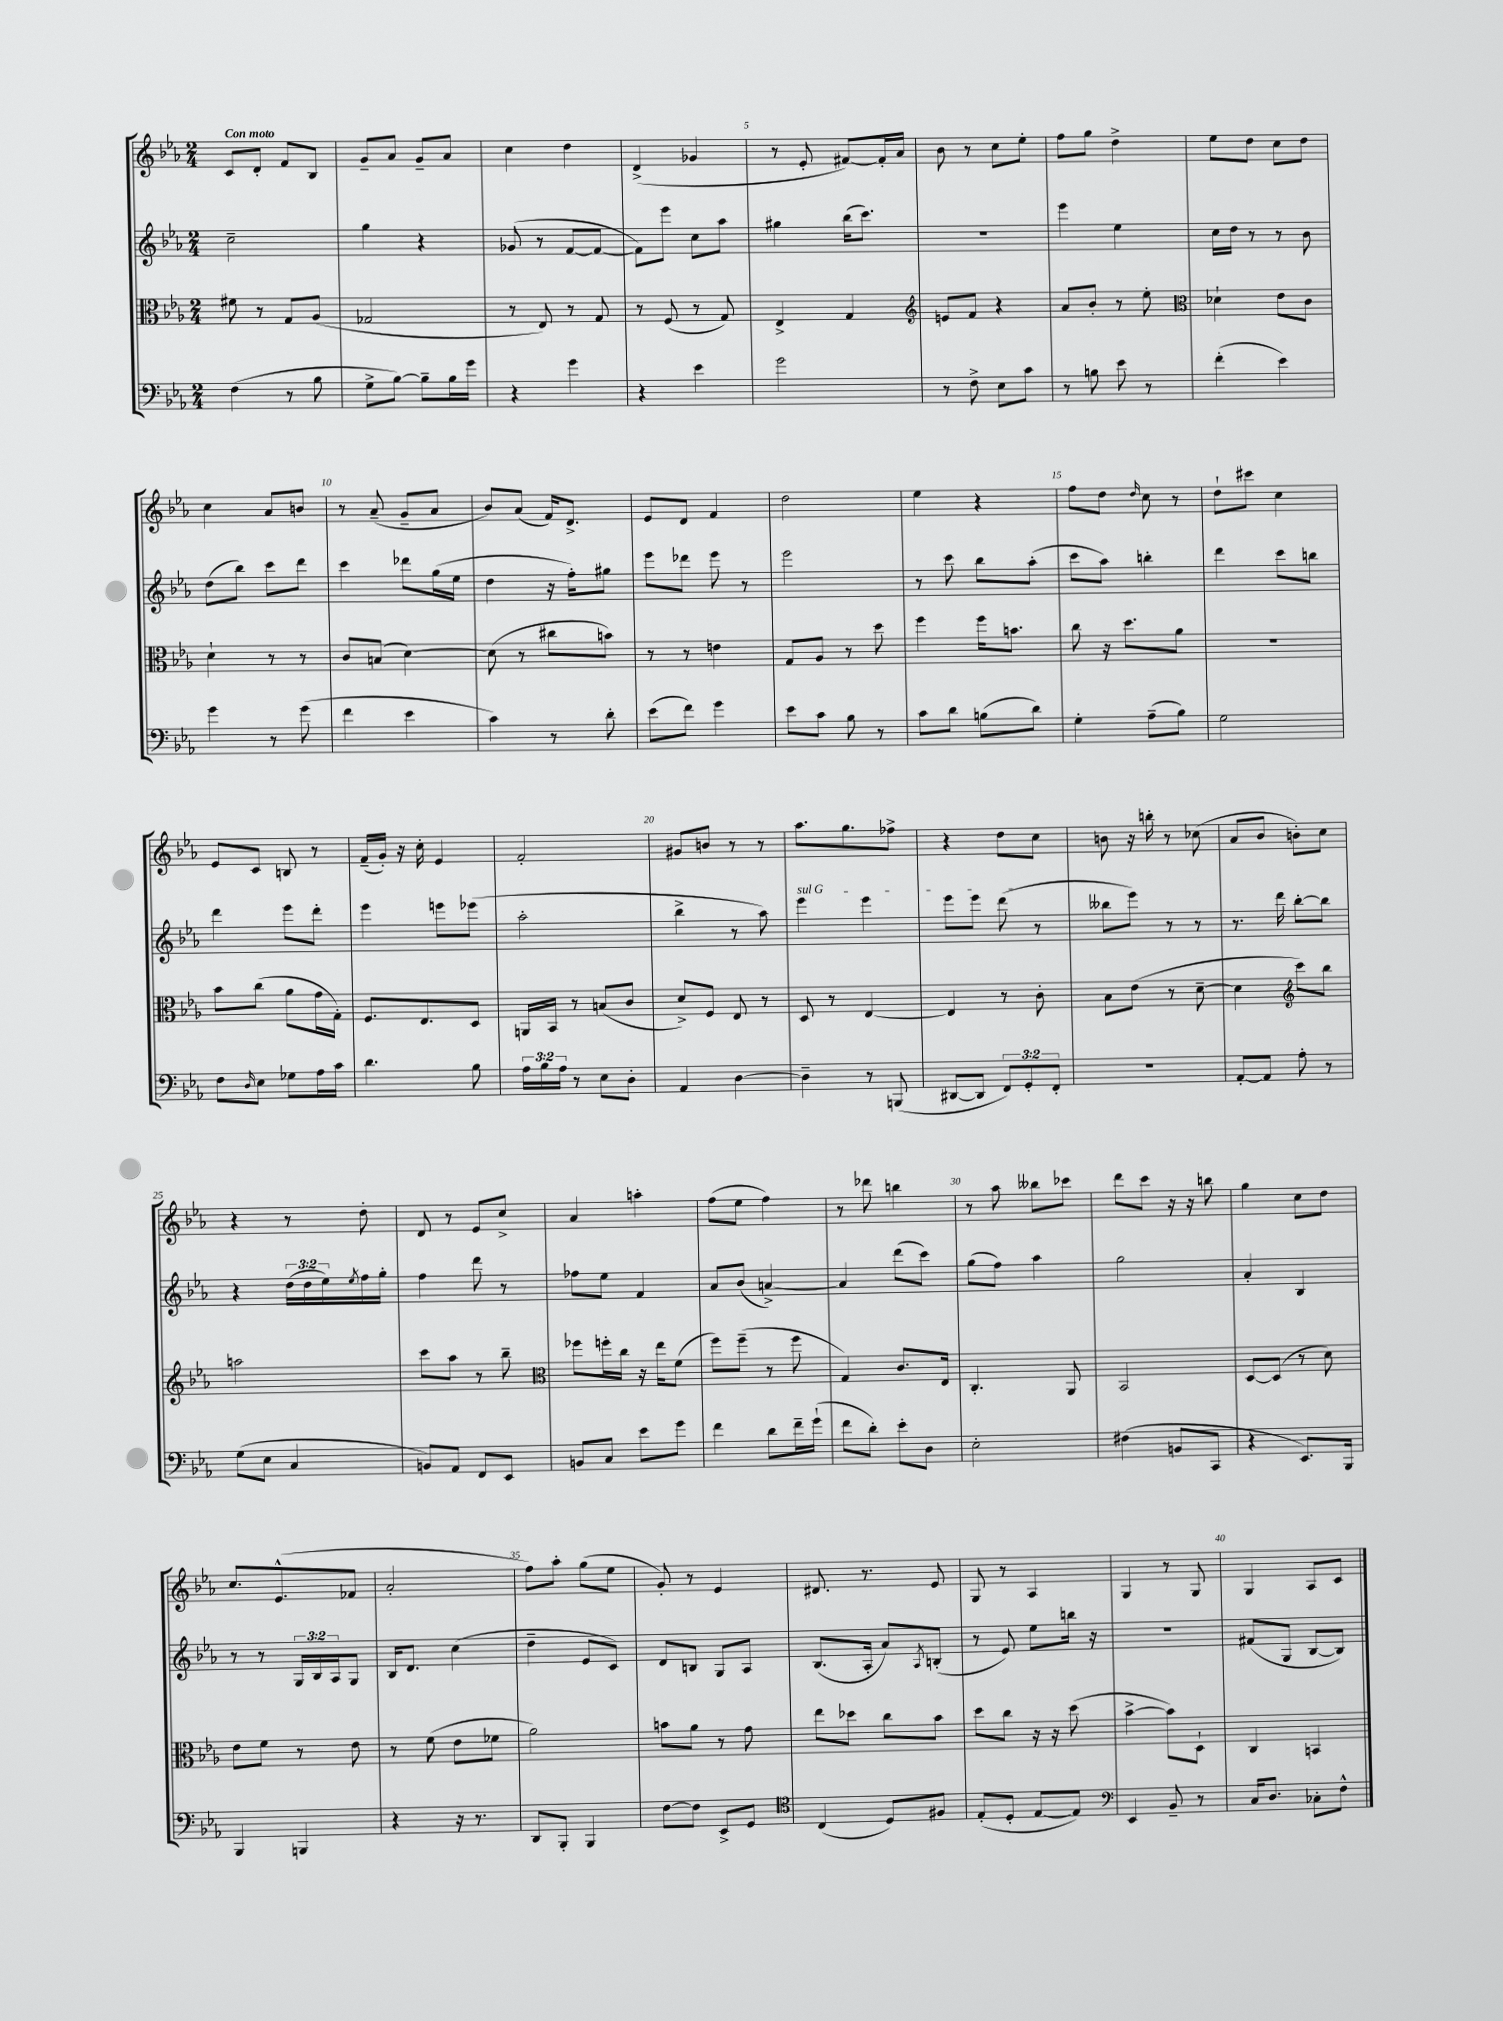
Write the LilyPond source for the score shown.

<<
\new StaffGroup <<
\new Staff = "s0" {
    \clef treble \key ees \major \numericTimeSignature \time 2/4 \tempo "Con moto"
    c'8 d'8-. f'8 bes8 |
    g'8-- aes'8 g'8-- aes'8 |
    c''4 d''4 |
    d'4->( ges'4 |
    r8 ees'8-. fis'8~) fis'16-. aes'16 |
    bes'8 r8 c''8 ees''8-. |
    f''8 g''8 d''4-> |
    ees''8 d''8 c''8 d''8 |
    c''4 aes'8 b'8 |
    r8 aes'8--( g'8-- aes'8 |
    bes'8) aes'8( f'16) d'8.-> |
    ees'8 d'8 f'4 |
    d''2 |
    ees''4 r4 |
    f''8 d''8 \grace { d''16 } c''8 r8 |
    d''8-! cis'''8 c''4 |
    ees'8 c'8 b8 r8 |
    f'16--( g'16-.) r16 c''16-. ees'4 |
    f'2-. |
    gis'8 b'8 r8 r8 |
    aes''8. g''8. fes''8-> |
    r4 d''8 c''8 |
    b'8 r16 b''16-. r8 ces''8( |
    aes'8 bes'8 b'8-.) c''8 |
    r4 r8 d''8-. |
    d'8 r8 ees'8 c''8-> |
    aes'4 a''4-. |
    f''8( ees''8 f''4) |
    r8 des'''8 b''4 |
    r8 aes''8 beses''8 ces'''8 |
    d'''8 c'''8 r16 r16 b''8 |
    g''4 c''8 d''8 |
    c''8. ees'8.-^( fes'8 |
    aes'2-. |
    f''8) aes''8-. g''8( ees''8 |
    g'8-.) r8 ees'4 |
    dis'8. r8. ees'8 |
    g8 r8 aes4 |
    g4 r8 g8 |
    g4 aes8 c'8 \bar "|." |
}
\new Staff = "s1" {
    \clef treble \key ees \major \numericTimeSignature \time 2/4 \override Staff.TupletNumber.text = #tuplet-number::calc-fraction-text
    c''2-- |
    g''4 r4 |
    ges'8( r8 f'8~ f'8~ |
    f'8) ees'''8 c''8 aes''8 |
    gis''4 bes''16( c'''8.) |
    R2 |
    ees'''4 ees''4 |
    c''16 d''16 r8 r8 bes'8 |
    d''8( bes''8) c'''8 d'''8 |
    c'''4 des'''8 g''16( ees''16 |
    d''4 r16 f''16-.) gis''8 |
    ees'''8 des'''8 ees'''8 r8 |
    ees'''2 |
    r8 c'''8 bes''8 aes''8-.( |
    c'''8 aes''8) b''4-. |
    d'''4 c'''8 b''8 |
    d'''4 ees'''8 d'''8-. |
    ees'''4 e'''8 ees'''8( |
    aes''2-. |
    bes''4-> r8 aes''8) |
    \once \override TextSpanner.bound-details.left.text = \markup { \italic "sul G" } ees'''4\startTextSpan ees'''4 |
    ees'''8 ees'''8 d'''8\stopTextSpan( r8 |
    beses''8 ees'''8) r8 r8 |
    r8. d'''16 bes''8~-. bes''8 |
    r4 \tuplet 3/2 { d''16( d''16 ees''16) } \acciaccatura { ees''8 } f''16 g''16-. |
    f''4 d'''8 r8 |
    fes''8 ees''8 f'4 |
    aes'8 bes'8( a'4~->) |
    a'4 d'''8( c'''8) |
    g''8( f''8) aes''4 |
    g''2 |
    aes'4-. bes4 |
    r8 r8 \tuplet 3/2 { g16 bes16 aes16 } g8 |
    bes16 d'8. c''4( |
    d''4-- ees'8 c'8) |
    d'8 b8 g8 aes8 |
    bes8.( aes16-. aes'8) \acciaccatura { aes8 } b8-.( |
    r8 ees'8) ees''8 b''16 r16 |
    r2 |
    fis'8( g8 bes8~ bes8) \bar "|." |
}
\new Staff = "s2" {
    \clef alto \key ees \major \numericTimeSignature \time 2/4
    fis'8 r8 g8 aes8( |
    ges2 |
    r8 ees8) r8 g8 |
    r8 f8( r8 g8) |
    ees4-> g4 |
    \clef treble e'8 f'8 r4 |
    aes'8 bes'8-. r8 ees''8-. |
    \clef alto des'4-! ees'8 c'8 |
    d'4-! r8 r8 |
    c'8 b8( d'4~) |
    d'8( r8 cis''8 b'8) |
    r8 r8 e'4 |
    g8 aes8 r8 d''8 |
    f''4 f''16 b'8. |
    c''8 r16 d''8. aes'8 |
    r2 |
    bes'8 c''8( aes'8 g'16 g16-.) |
    f8. ees8. d8 |
    a,16 bes,16 r8 b8( c'8 |
    d'8->) f8 ees8 r8 |
    d8 r8 ees4~ |
    ees4 r8 c'8-. |
    bes8 ees'8( r8 d'8~-- |
    d'4 \clef treble c'''8) bes''8 |
    a''2 |
    c'''8 aes''8 r8 bes''8-- |
    \clef alto fes''8 f''16-. c''16 r16 ees''16 f'8( |
    f''8) f''8--( r8 f''8 |
    g4) c'8. ees16 |
    c4.-. aes,8 |
    bes,2 |
    d8~ d8( r8 d'8) |
    ees'8 f'8 r8 ees'8 |
    r8 f'8( ees'8 fes'8 |
    aes'2) |
    b'8 aes'8 r8 g'8 |
    ees''8 des''8 c''8 bes'8 |
    d''8 c''8 r16 r16 d''8( |
    bes'4~-> bes'8) d8-! |
    c4 b,4 \bar "|." |
}
\new Staff = "s3" {
    \clef bass \key ees \major \numericTimeSignature \time 2/4 \override Staff.TupletNumber.text = #tuplet-number::calc-fraction-text
    f4( r8 bes8 |
    g8-> bes8~) bes8-- bes16 g'16 |
    r4 g'4 |
    r4 ees'4 |
    g'2 |
    r8 f8-> ees8 c'8 |
    r8 b8 ees'8 r8 |
    f'4-.( ees'4) |
    g'4 r8 g'8( |
    f'4 ees'4 |
    c'4) r8 d'8-. |
    ees'8( f'8) g'4 |
    ees'8 c'8 bes8 r8 |
    c'8 d'8 b8( d'8) |
    g4-. aes8--( bes8) |
    g2 |
    f8 \grace { d16 } ees8 ges8 aes16 c'16 |
    d'4. bes8 |
    \tuplet 3/2 { aes16 bes16 aes16 } r8 ees8 d8-. |
    aes,4 d4~ |
    d4-- r8 b,,8( |
    dis,8~ dis,8 \tuplet 3/2 { f,8) g,8-. f,8-. } |
    r2 |
    aes,8~-. aes,8 aes8-. r8 |
    g8( ees8 c4 |
    b,8) aes,8 f,8 ees,8 |
    b,8 c8 ees'8 g'8 |
    f'4 d'8 f'16-- g'16-!( |
    f'8 d'8-.) ees'8-. d8 |
    ees2-. |
    fis4( b,8 c,8 |
    r4 ees,8.) bes,,16 |
    bes,,4 b,,4 |
    r4 r16 r8. |
    d,8 bes,,8-. bes,,4 |
    f8~ f8 ees,8-> g,8 |
    \clef tenor c4( d8) fis8 |
    ees8-.( d8-. ees8~ ees8) |
    \clef bass ees,4 bes,8-- r8 |
    c16 d8. ces8-. f8-^ \bar "|." |
}
>>
>>
\layout { \context { \Score \override BarNumber.break-visibility = ##(#f #t #t) barNumberVisibility = #(every-nth-bar-number-visible 5) } }
